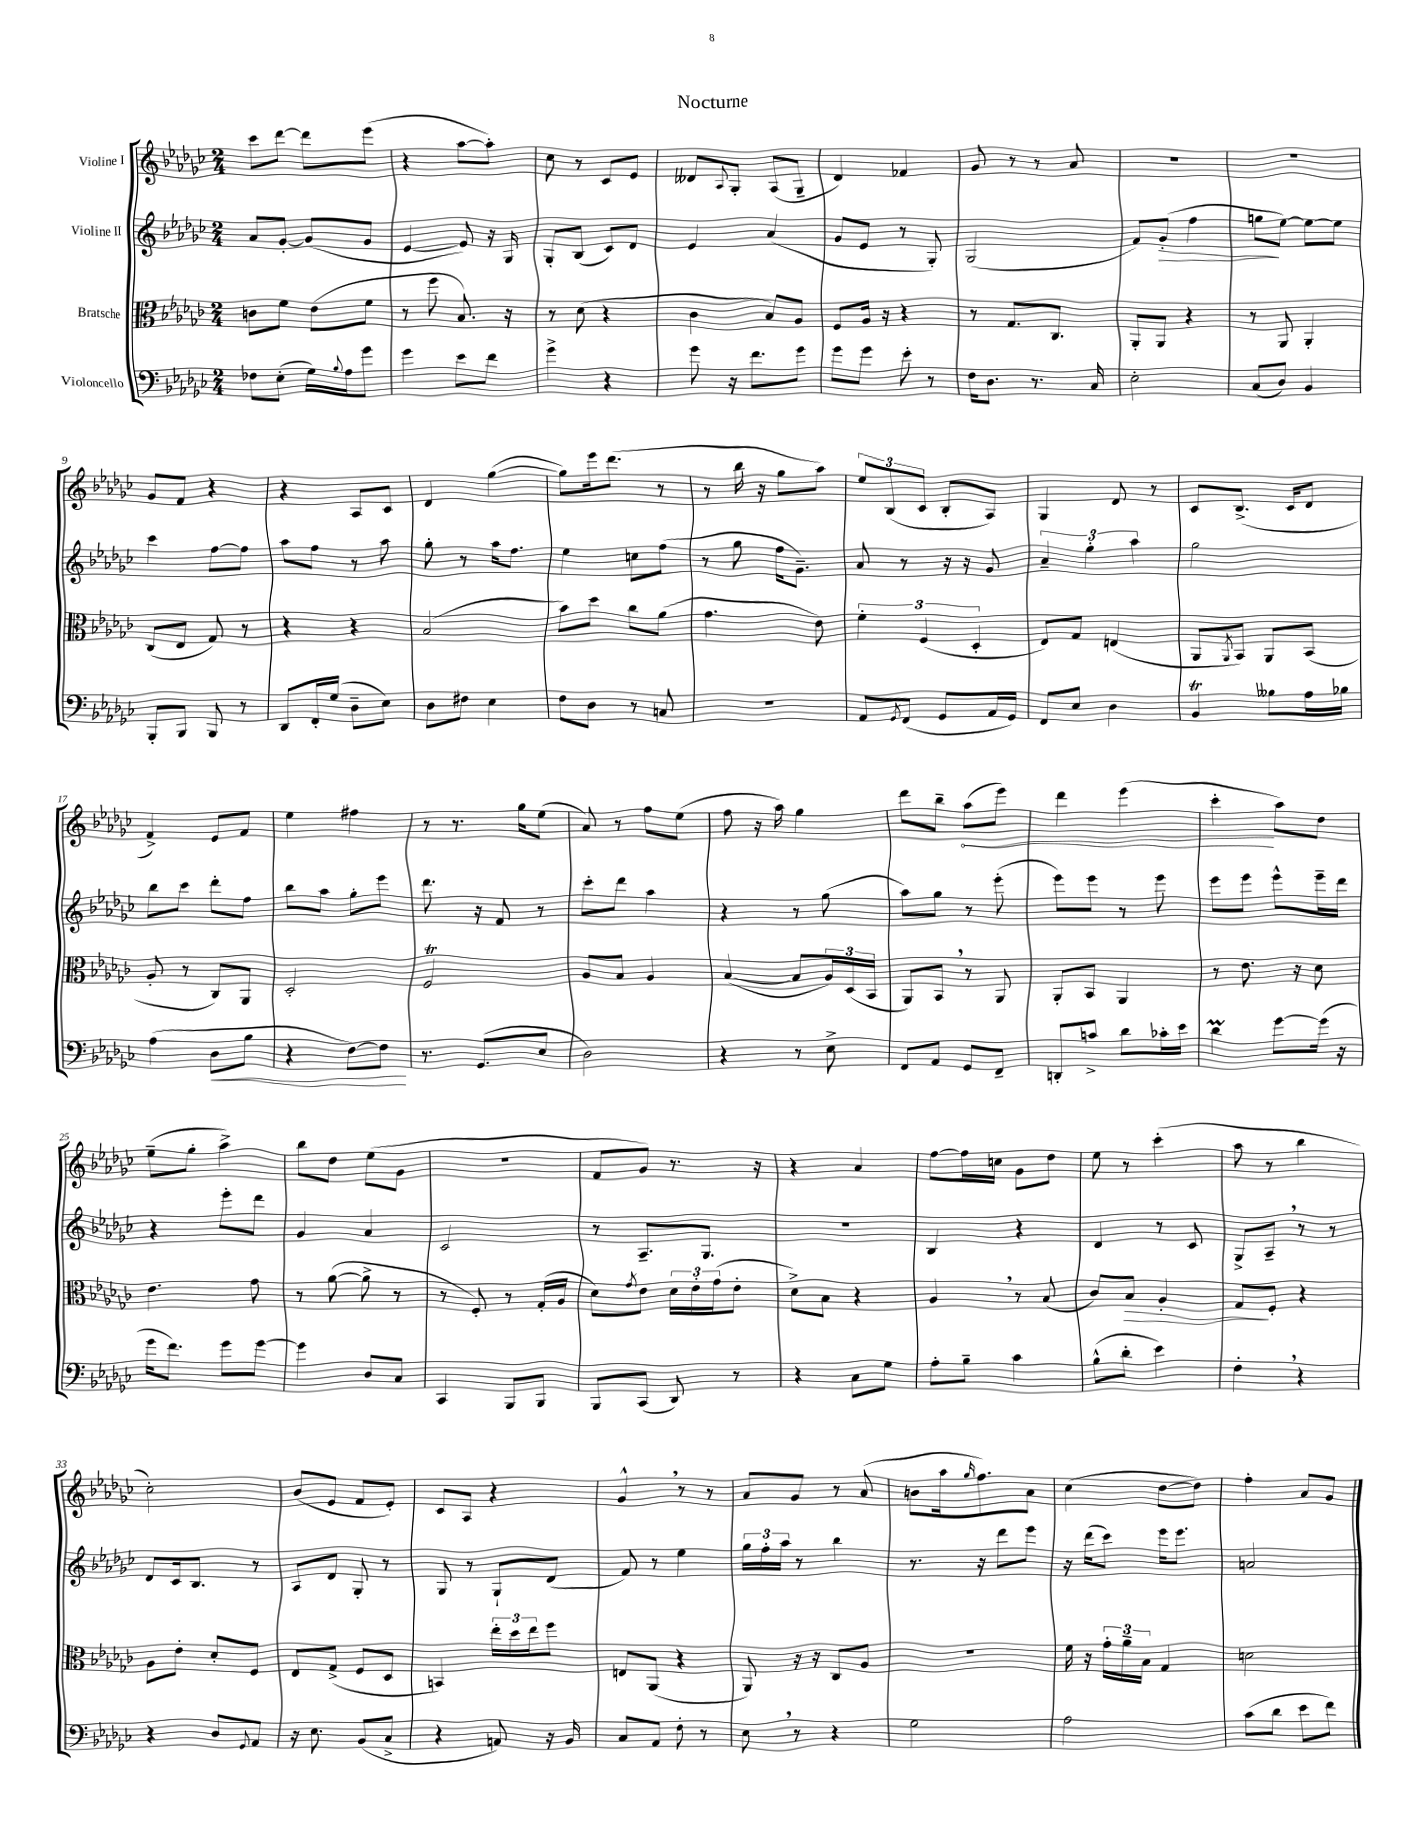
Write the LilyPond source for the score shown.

\header { title = "Nocturne" }
<<
\new StaffGroup <<
\new Staff = "s0" \with { instrumentName = "Violine I" } {
    \clef treble \key ges \major \numericTimeSignature \time 2/4
    ces'''8 des'''8~ des'''8 ees'''8( |
    r4 aes''8~ aes''8-.) |
    ces''8 r8 ces'8 ees'8 |
    deses'8 \appoggiatura { aes8 } ges8-. aes8( ges8-- |
    des'4) fes'4 |
    ges'8 r8 r8 aes'8 |
    R2 |
    r2 |
    ges'8 f'8 r4 |
    r4 aes8 ces'8 |
    des'4 ges''4~( |
    ges''8) ees'''16 des'''8.( r8 |
    r8 bes''16 r16 ges''8 aes''8) |
    \tuplet 3/2 { ees''8 bes8( ces'8 } bes8-. aes8) |
    ges4 des'8 r8 |
    ces'8 bes8.->( ces'16 des'8 |
    f'4->) ees'8 f'8 |
    ees''4 fis''4 |
    r8 r8. ges''16 ees''8( |
    aes'8) r8 f''8 ees''8( |
    f''8 r16 aes''16) ges''4 |
    des'''8 bes''8-- \once \override Hairpin.circled-tip = ##t aes''8\<( ees'''8) |
    des'''4 ees'''4( |
    ces'''4-.\! aes''8) des''8 |
    ees''8--( ges''8-. aes''4->) |
    bes''8 des''8 ees''8( ges'8 |
    r2 |
    f'8 ges'8) r8. r16 |
    r4 aes'4 |
    f''8~ f''16 c''16 ges'8 des''8 |
    ees''8 r8 ces'''4-.( |
    aes''8 r8 bes''4 |
    ces''2-.) |
    bes'8( ees'8 f'8 ees'8-.) |
    ces'8 aes8 r4 |
    ges'4-^ \breathe r8 r8 |
    aes'8 ges'8 r8 aes'8( |
    b'8 aes''16 \grace { ges''16 } f''8.) aes'8 |
    ces''4( des''8~ des''8) |
    f''4-. aes'8 ges'8 \bar "|." |
}
\new Staff = "s1" \with { instrumentName = "Violine II" } {
    \clef treble \key ges \major \numericTimeSignature \time 2/4
    aes'8 ges'8~-. ges'8( ges'8 |
    ees'4~ ees'8) r16 ges16 |
    ges8-. bes8( ces'8) des'8 |
    ees'4 aes'4( |
    ges'8 ees'8 r8 ges8-.) |
    ges2( |
    f'8) ges'8-.\>( f''4 |
    g''8\! ees''8~) ees''8~ ees''8 |
    ces'''4 f''8~ f''8 |
    aes''8 f''8 r8 aes''8 |
    ges''8-. r8 aes''16 f''8. |
    ees''4 c''8 f''8( |
    r8 ges''8 f''16 ges'8.--) |
    aes'8 r8 r16 r16 ges'8 |
    \tuplet 3/2 { aes'4-- ges''4-. aes''4 } |
    ges''2 |
    bes''8 ces'''8 des'''8-. f''8 |
    bes''8 aes''8 ges''8-. ees'''8 |
    des'''8. r16 f'8 r8 |
    ces'''8-. des'''8 aes''4 |
    r4 r8 ges''8( |
    aes''8) ges''8 r8 ees'''8-.( |
    ees'''8) ees'''8 r8 ees'''8 |
    ees'''8 ees'''8 ees'''8-^ ees'''16-- des'''16 |
    r4 ees'''8-. des'''8 |
    ges'4 aes'4 |
    ces'2 |
    r8 aes8.-- ges8. |
    R2 |
    bes4 r4 |
    des'4 r8 ces'8 |
    ges8-> aes8-- \breathe r8 r8 |
    des'8 ces'16 bes8. r8 |
    aes8 des'8 ges8-. r8 |
    ges8 r8 ges8-! des'8( |
    f'8) r8 ees''4 |
    \tuplet 3/2 { ges''16 f''16-. aes''16 } r8 bes''4 |
    r8. r16 des'''8 ees'''8 |
    r16 des'''16( ces'''8) ees'''16 ees'''8. |
    a'2 \bar "|." |
}
\new Staff = "s2" \with { instrumentName = "Bratsche" } {
    \clef alto \key ges \major \numericTimeSignature \time 2/4
    c'8 f'8 ees'8( f'8 |
    r8 f''8 bes8.) r16 |
    r8 des'8( r4 |
    ces'4 bes8) aes8 |
    f8 aes16 r16 r4 |
    r8 ges8. ces8. |
    aes,8-. aes,8 r4 |
    r8 aes,8 aes,4-. |
    ces8( ees8 ges8) r8 |
    r4 r4 |
    bes2( |
    bes'8) des''8 ces''8 aes'8( |
    ges'4. ees'8) |
    \tuplet 3/2 { f'4-. f4( des4-. } |
    ees8) ges8 e4( |
    aes,8 \acciaccatura { aes,8 } bes,8) aes,8 bes,8( |
    aes8-. r8 ces8) aes,8 |
    des2-. |
    f2\trill |
    aes8 bes8 aes4 |
    bes4~( bes8 \tuplet 3/2 { aes16) des16( bes,16 } |
    aes,8) bes,8 \breathe r8 aes,8 |
    aes,8-. bes,8 aes,4 |
    r8 ees'8. r16 des'8 |
    ees'4. ges'8 |
    r8 aes'8~( aes'8-> r8 |
    r8 f8-.) r8 ges16-.( aes16 |
    des'8) \acciaccatura { ges'8 } ees'8 \tuplet 3/2 { des'16 ees'16-. ges'16( } ees'8-. |
    des'8->) bes8 r4 |
    aes4 \breathe r8 bes8( |
    ces'8) bes8\> aes4-. |
    ges8\! f8-. r4 |
    aes8 ees'8-. des'8-. f8 |
    ees8 ges8->( f8 des8 |
    b,4) \tuplet 3/2 { ees''16-. des''16 ees''16 } f''8 |
    e8 aes,8( r4 |
    aes,8) r16 r16 ces8 aes8 |
    r2 |
    f'16 r16 \tuplet 3/2 { ges'16-. aes'16-- bes16 } ges4 |
    d'2 \bar "|." |
}
\new Staff = "s3" \with { instrumentName = "Violoncello" } {
    \clef bass \key ges \major \numericTimeSignature \time 2/4
    fes8 ees8-.( ges16) \appoggiatura { bes8 } aes16 ges'8 |
    ges'4 ees'8 f'8 |
    ges'4-> r4 |
    ges'8 r16 f'8. ges'8 |
    ges'8 ges'8 ees'8-. r8 |
    f16 des8. r8. ces16 |
    ees2-. |
    ces8( des8) bes,4 |
    bes,,8-. bes,,8 bes,,8 r8 |
    des,8 f,16-. ges16( des8-- ees8) |
    des8 fis8 ees4 |
    f8 des8 r8 c8 |
    R2 |
    aes,8 \acciaccatura { ges,8 } f,8( ges,8 aes,16 ges,16) |
    f,8 ees8 des4 |
    bes,4\trill beses8 aes16 bes16 |
    aes4( des8\< bes8 |
    r4 f8~) f8\! |
    r8. ges,8.( ees8 |
    des2) |
    r4 r8 ees8-> |
    f,8 aes,8 ges,8 f,8-- |
    d,8-. c'8-> des'8 ces'16-. ees'16 |
    des'4\prall ges'8~ ges'16( r16 |
    ges'16 f'8.) ges'8 ges'8~ |
    ges'4 des8 ces8 |
    ces,4 bes,,8 bes,,8 |
    bes,,8 ces,8( des,8) r8 |
    r4 ces8 ges8 |
    aes8-. bes8-- ces'4 |
    bes8-^( des'8-. ees'4) |
    f4-. \breathe r4 |
    r4 des8 \appoggiatura { ges,8 } aes,8 |
    r16 ees8. bes,8( ces8-> |
    r4 a,8) r16 bes,16 |
    ces8 aes,8 f8-. r8 |
    ees8 \breathe r8 r4 |
    ges2 |
    aes2 |
    ces'8( des'8 ees'8 f'8) \bar "|." |
}
>>
>>
